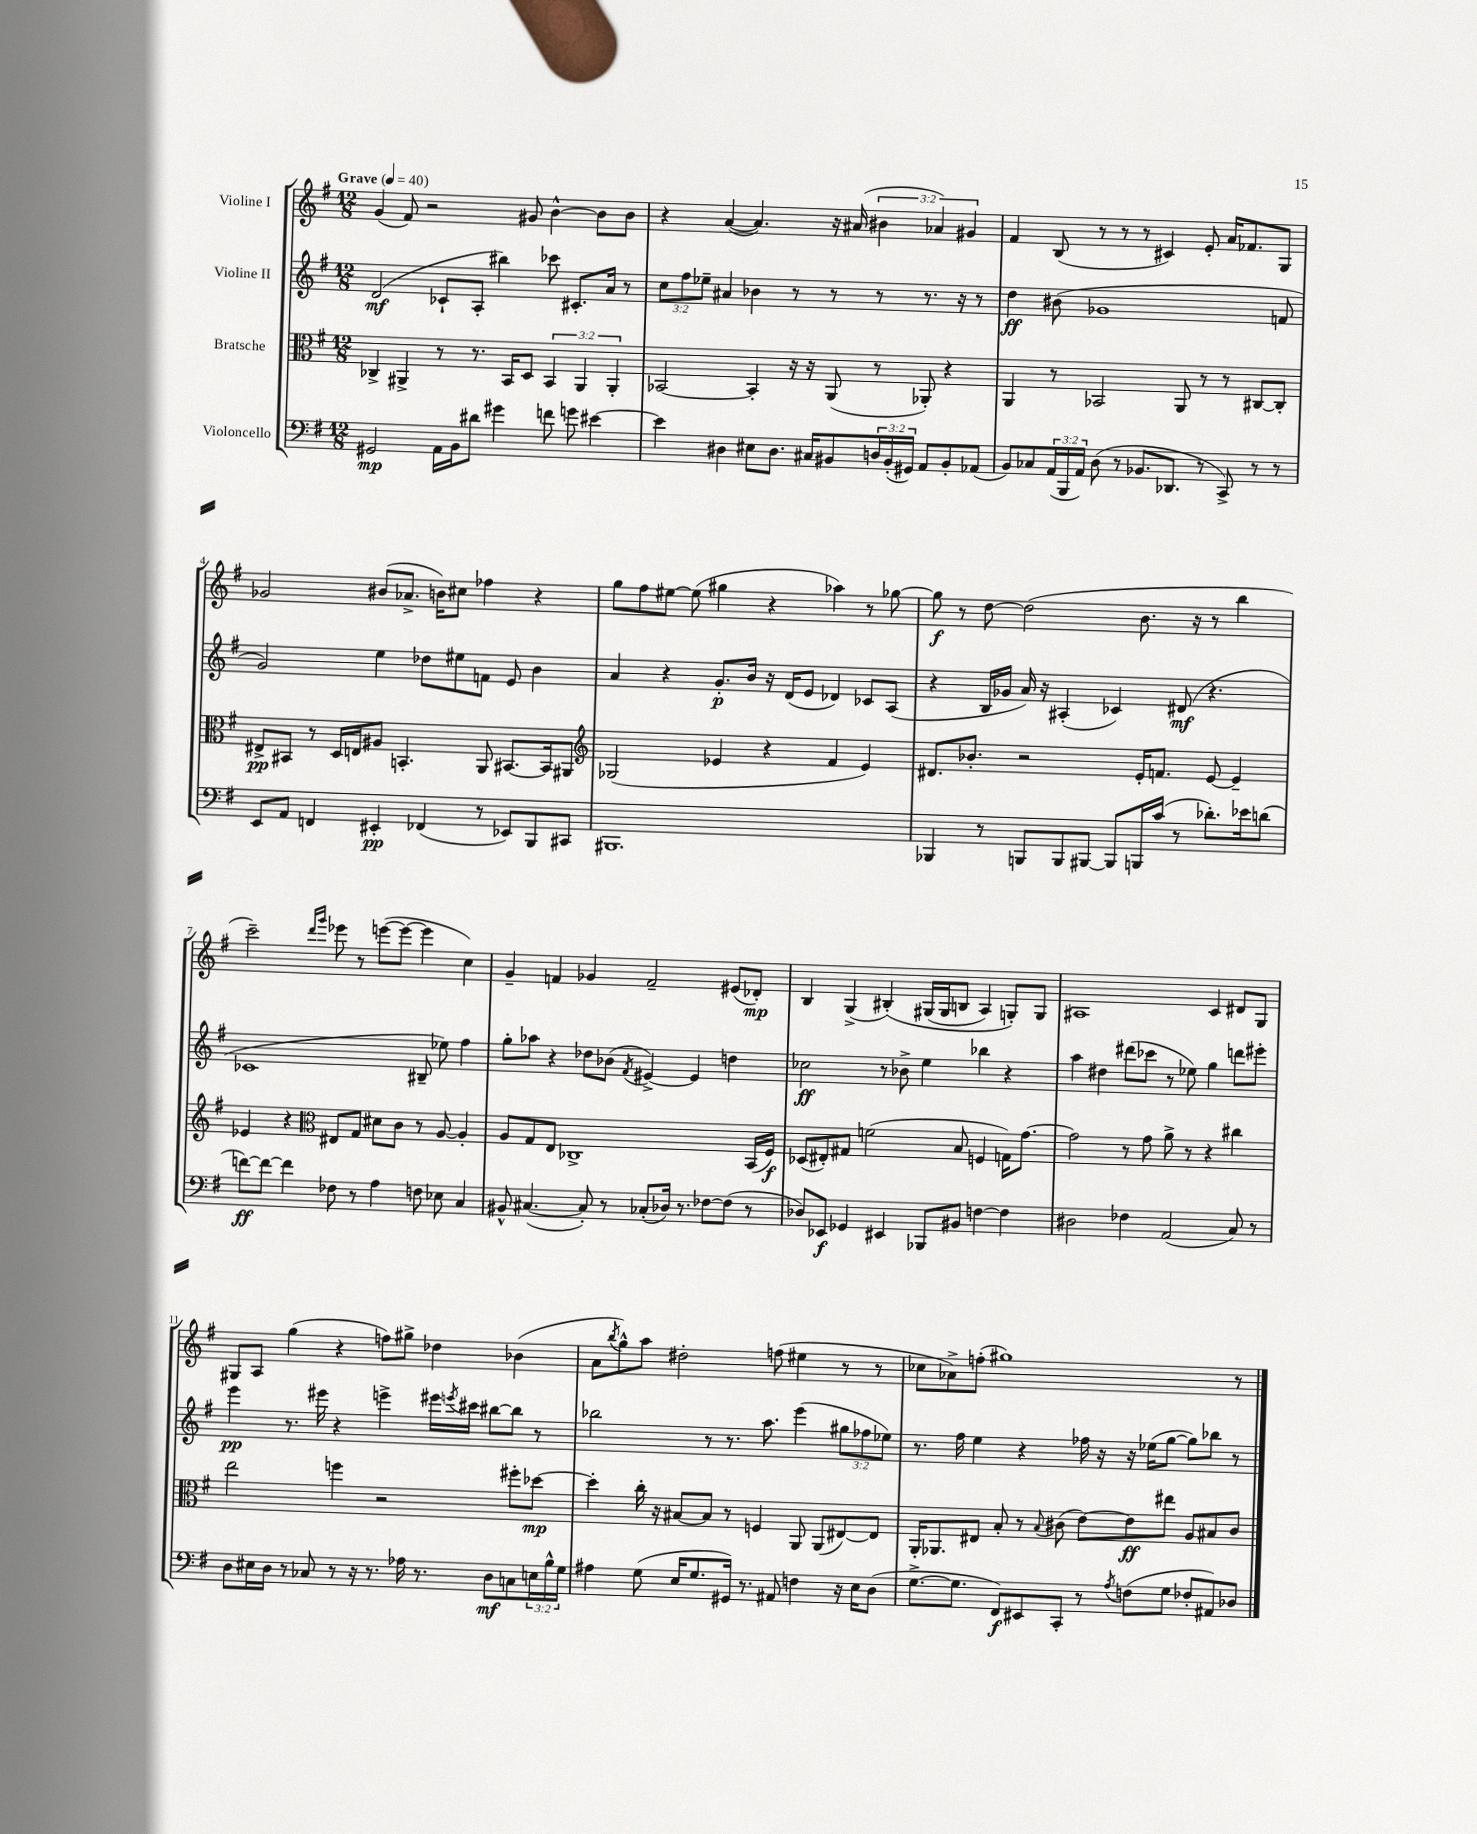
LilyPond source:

<<
\new StaffGroup <<
\new Staff = "s0" \with { instrumentName = "Violine I" } {
    \clef treble \key g \major \numericTimeSignature \time 12/8 \override Staff.TupletNumber.text = #tuplet-number::calc-fraction-text \tempo "Grave" 4 = 40
    g'4( fis'8) r2 gis'8 b'4~-^ b'8 b'8 |
    r4 a'4~( a'4.) r16 ais'16( \tuplet 3/2 { bis'4 aes'4) gis'4 } |
    fis'4 b8( r8 r8 r8 cis'4) e'8-. a'16 fes'8. g8 |
    ges'2 bis'8( aes'8.-> b'16) cis''8 fes''4 r4 |
    g''8 fis''8 eis''8~ eis''8( gis''4 r4 aes''4) r8 ges''8~ |
    ges''8\f r8 d''8~ d''2( b'8. r16 r8 b''4 |
    c'''2--) \grace { d'''16 g'''16 } ees'''8 r8 e'''8~( e'''8~ e'''4 c''4) |
    g'4-- f'4 ges'4 f'2-- eis'8( des'8-.\mp) |
    b4 g4->( bis4-.)\( gis16( gis16 b8 a4) g8-.\) g8 |
    ais1 c'4 dis'8 g8 |
    gis8 a8 g''4( r4 f''8) gis''8-> des''4 bes'4( |
    a'8 \acciaccatura { b''8 } g''8-^) a''8 dis''2-. f''8( eis''4 r8 r8 |
    ces''8 aes'8->) f''8-.( gis''1) r8 \bar "|." |
}
\new Staff = "s1" \with { instrumentName = "Violine II" } {
    \clef treble \key g \major \numericTimeSignature \time 12/8 \override Staff.TupletNumber.text = #tuplet-number::calc-fraction-text
    d'2\mf( ces'8-! a8-. bis''4) ces'''8 cis'8.-. a'16 r8 |
    \tuplet 3/2 { c''8 fis''8 ees''8-- } ais'4 bes'4 r8 r8 r8 r8. r16 r8 |
    d''4\ff bis'8( ges'1 f'8 |
    g'2) e''4 des''8 eis''8 f'8 e'8 b'4 |
    a'4 r4 g'8.-.\p b'16 r16 d'16( e'8 des'4) ces'8 a8( |
    r4 b16 ges'16 a'16) r16 ais4-.( ces'4) dis'8\mf( r4. |
    ces'1 bis8-- ees''8) fis''4 |
    g''8-. aes''8 r4 des''8 bes'8( \acciaccatura { fis'8 } eis'4~->) eis'4 d''4 |
    ces''2\ff r8 bes'8-> e''4 bes''4 r4 |
    a''4 dis''4 dis'''8( ces'''8 r8 ees''8) g''4 d'''8 eis'''8-. |
    e'''4\pp r8. eis'''16 r4 e'''4-> eis'''16 \acciaccatura { e'''8 } cis'''16 bis''8~ bis''8 r8 |
    bes''2 r8 r8. a''8. e'''4( \tuplet 3/2 { gis''8 fes''8 ees''8) } |
    r8. fis''16 e''4 r4 fes''16 r16 r16 ees''16( g''8~ g''8) bes''8 r8 \bar "|." |
}
\new Staff = "s2" \with { instrumentName = "Bratsche" } {
    \clef alto \key g \major \numericTimeSignature \time 12/8 \override Staff.TupletNumber.text = #tuplet-number::calc-fraction-text
    ces4-> ais,4-> r8 r8. b,16 d8 \tuplet 3/2 { b,4 ais,4 ais,4-. } |
    bes,2~ bes,4-. r16 r16 a,8( r8 aes,8-.) r4 |
    a,4 r8 bes,2 a,8 r8 r8 cis8~ cis8-. |
    eis8->\pp bis,8 r8 d16 e16 ais8 b,4.-. a,8 bis,8.~ bis,16 ais,8 |
    \clef treble ges2( ees'4 r4 fis'4 ees'4) |
    dis'8. bes'8.-. r2 e'16-. f'8. e'8~ e'4-- |
    ees'4 r4 \clef alto eis8 g8 dis'8 c'8 r8 a8~ a4-. |
    a8 g8 e8 ces1-> b,16( fis16\f) |
    des8( eis8-.) gis8 f'2( b8 f4 g16) g'8.~ |
    g'2 r8 g'8 a'8-> r8 r4 cis''4 |
    e''2 f''4 r2 fis''8-. des''8~\mp |
    des''4-. c''16-. r16 bis8~ bis8 r8 f4 a,8 a,8( eis8~) eis8 |
    a,16-. aes,8. eis8 b8-. r8 \appoggiatura { b8 } cis'8( e'8~) e'8\ff eis''8 a8 bis8 cis'8 \bar "|." |
}
\new Staff = "s3" \with { instrumentName = "Violoncello" } {
    \clef bass \key g \major \numericTimeSignature \time 12/8 \override Staff.TupletNumber.text = #tuplet-number::calc-fraction-text
    gis,2\mp a,16 b,16 dis'8 gis'4 f'8 g'8 eis'4~ |
    eis'4 dis4 eis8 dis8. cis16 bis,8 \tuplet 3/2 { d16 bis,16-.( gis,16) } a,8 bis,8-. aes,8( |
    b,8) ces8 \tuplet 3/2 { a,16( b,,16 a,16) } d8( r8 bes,8. des,8. r8 c,8->) r8 r8 |
    e,8 a,8 f,4 eis,4-.\pp fes,4( r8 ees,8) b,,8 cis,8 |
    bis,,1. |
    bes,,4 r8 b,,8 b,,8 bis,,8~ bis,,8 b,,16 c'16( r8 des'8.-.) ees'16 d'8( |
    f'8~\ff) f'8~ f'4 fes8 r8 a4 f8 ees8 c4 |
    bis,8-^ cis4.~( cis8-.) r8 ces8-.( des16) r8. fes8~ fes8( r8 |
    des8) ees,8\f ges,4 eis,4 bes,,8 bis,8 f4~ f4 |
    dis2 fes4 a,2( c8) r8 |
    d8 eis16 d16 r8 ces8 r8 r16 r8. aes16 r8. d8\mf c8 \tuplet 3/2 { e16 b16-^ g16 } |
    ais4 g8( e16 g8. gis,16) r8. ais,8 f4 r16 e16 d8( |
    g8.~-> g8. fis,8\f) eis,8 c,8-. r8 \acciaccatura { a8 } f8( g8 fes8-. ais,8) des8 \bar "|." |
}
>>
>>
